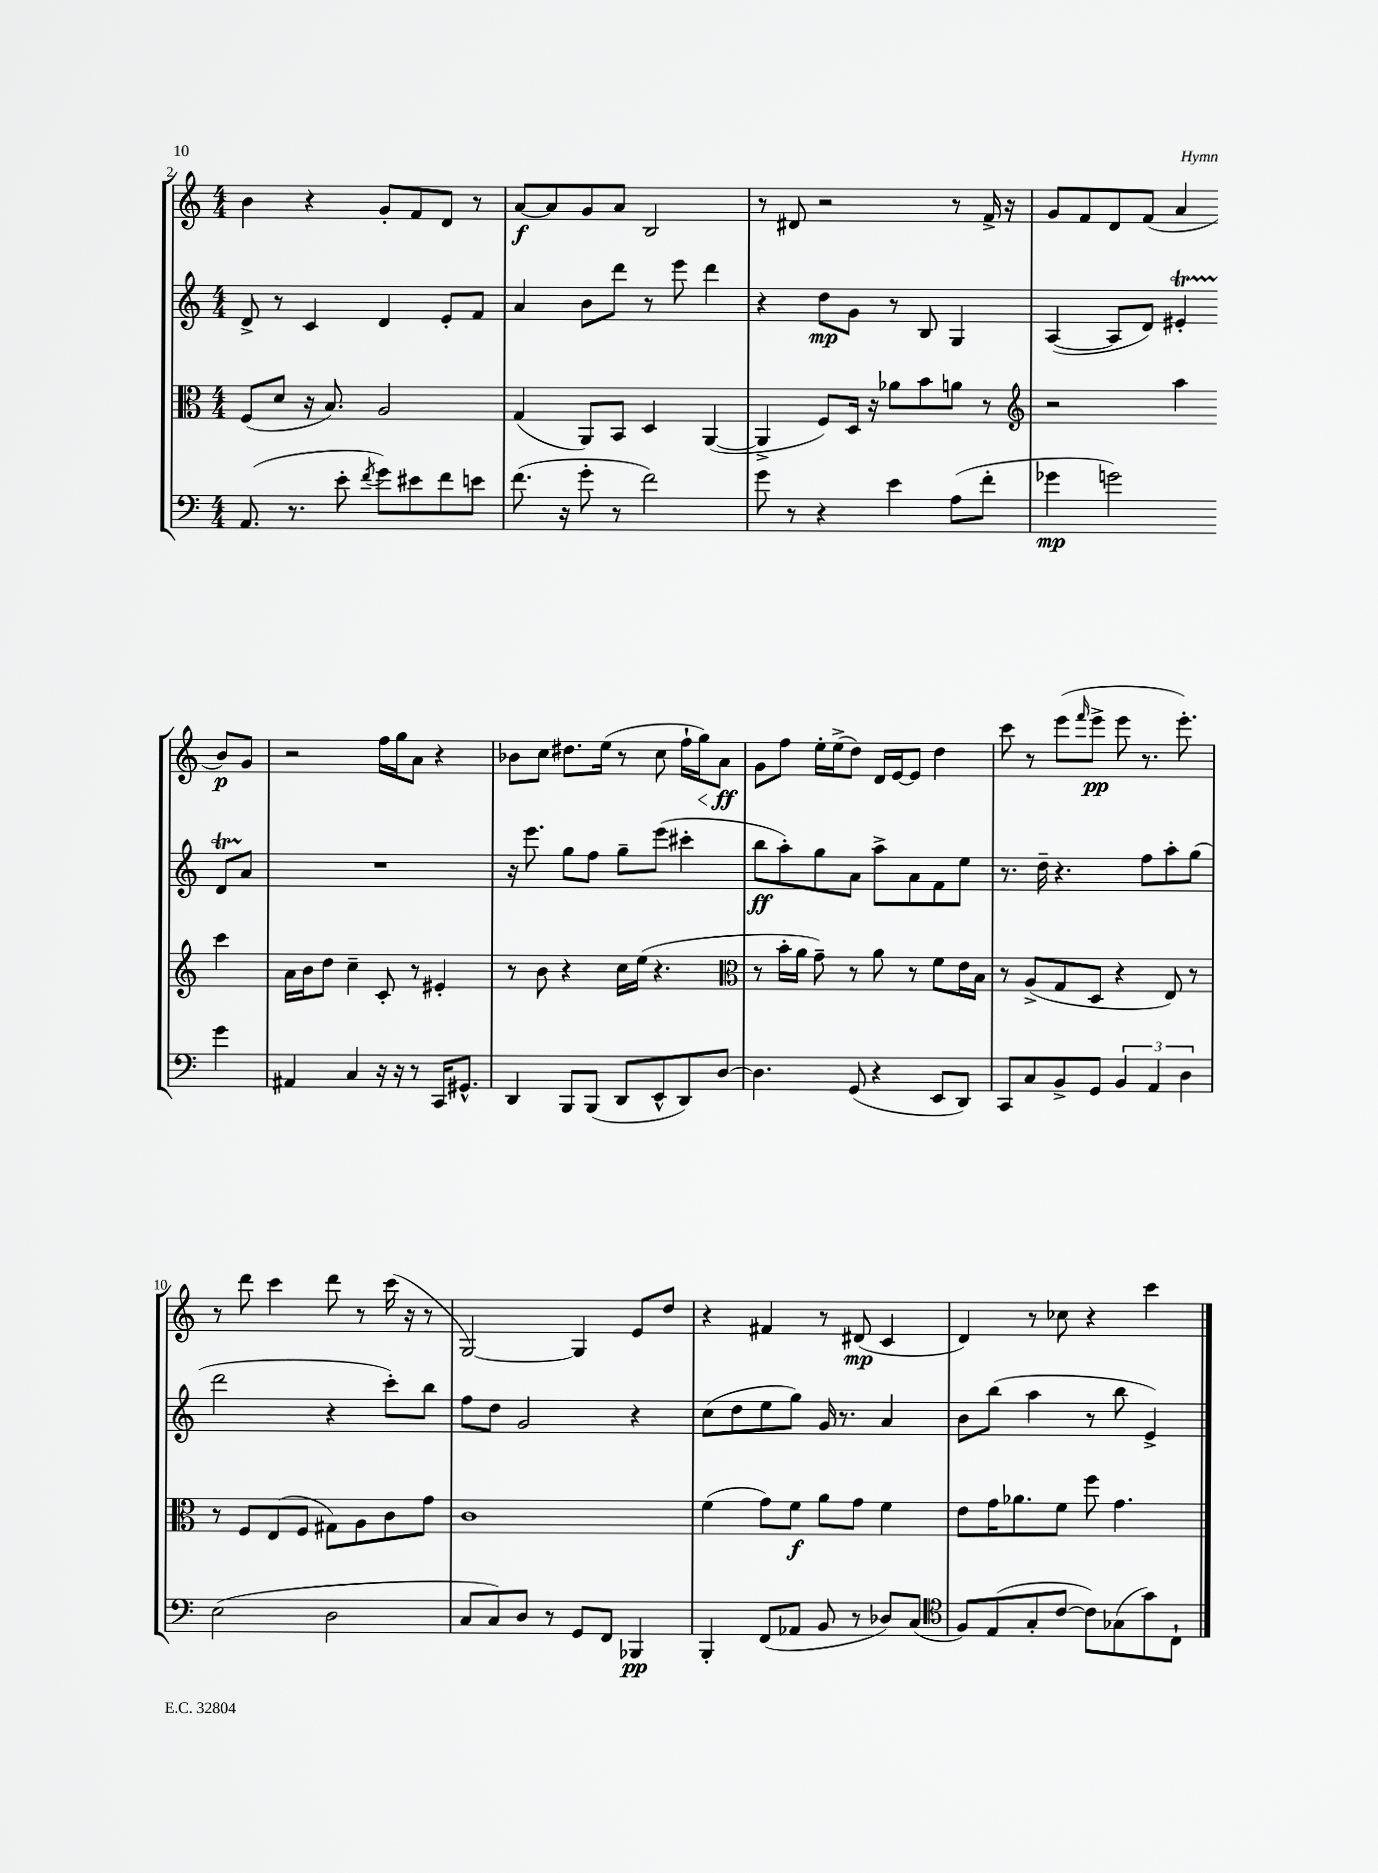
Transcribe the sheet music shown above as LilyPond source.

<<
\new StaffGroup <<
\new Staff = "s0" {
    \clef treble \key c \major \numericTimeSignature \time 4/4
    b'4 r4 g'8-. f'8 d'8 r8 |
    a'8~\f a'8 g'8 a'8 b2 |
    r8 dis'8 r2 r8 f'16-> r16 |
    g'8 f'8 d'8 f'8( a'4 b'8\p) g'8 |
    r2 f''16 g''16 a'8 r4 |
    bes'8 c''8 dis''8. e''16( r8 c''8 f''16-! g''16\<) a'8\ff\! |
    g'8 f''8 e''16-. e''16->( d''8) d'16 e'16~ e'8 d''4 |
    c'''8 r8 e'''8( \grace { f'''16 } e'''8->\pp e'''8 r8. e'''8.-.) |
    r8 d'''8 c'''4 d'''8 r8 c'''16( r16 r8 |
    g2~) g4 e'8 d''8 |
    r4 fis'4 r8 dis'8\mp( c'4 |
    d'4) r8 ces''8 r4 c'''4 \bar "|." |
}
\new Staff = "s1" {
    \clef treble \key c \major \numericTimeSignature \time 4/4
    d'8-> r8 c'4 d'4 e'8-. f'8 |
    a'4 b'8 d'''8 r8 e'''8 d'''4 |
    r4 d''8\mp g'8 r8 b8 g4 |
    a4~( a8 d'8) eis'4-.\startTrillSpan d'8 a'8\stopTrillSpan |
    R1 |
    r16 e'''8. g''8 f''8 g''8-- e'''8( cis'''4-. |
    b''8\ff a''8-.) g''8 a'8 a''8-> a'8 f'8 e''8 |
    r8. d''16-- r4. f''8 a''8-. g''8( |
    d'''2 r4 c'''8-.) b''8 |
    f''8 d''8 g'2 r4 |
    c''8( d''8 e''8 g''8) g'16 r8. a'4 |
    b'8 b''8( a''4 r8 b''8 e'4->) \bar "|." |
}
\new Staff = "s2" {
    \clef alto \key c \major \numericTimeSignature \time 4/4
    f8( d'8 r16 b8.) a2 |
    g4( a,8) b,8 d4 a,4~( |
    a,4-> f8) d16 r16 aes'8 b'8 a'8 r8 |
    \clef treble r2 a''4 c'''4 |
    a'16 b'16 d''8 c''4-- c'8-. r8 eis'4-. |
    r8 b'8 r4 c''16 e''16( r4. |
    \clef alto r8 b'16-. a'16 g'8--) r8 a'8 r8 f'8 e'16 b16 |
    r8 a8->( g8 d8 r4 e8) r8 |
    r8 f8 e8( f8 gis8) a8 c'8 g'8 |
    c'1 |
    f'4( g'8) f'8\f a'8 g'8 f'4 |
    e'8 g'16 aes'8. f'8 f''8 g'4. \bar "|." |
}
\new Staff = "s3" {
    \clef bass \key c \major \numericTimeSignature \time 4/4
    a,8.( r8. e'8-. \acciaccatura { f'8 } g'8) eis'8 f'8 e'8 |
    f'8.( r16 g'8-. r8 f'2) |
    g'8 r8 r4 e'4 a8( f'8-. |
    ges'4\mp g'2) g'4 |
    ais,4 c4 r16 r16 r8 c,16 gis,8.-^ |
    d,4 b,,8 b,,8( d,8 e,8-^ d,8) d8~ |
    d4. g,8( r4 e,8 d,8) |
    c,8 c8 b,8-> g,8 \tuplet 3/2 { b,4 a,4 d4 } |
    e2( d2 |
    c8 c8) d8 r8 g,8 f,8 bes,,4\pp |
    b,,4-. f,8( aes,8 b,8 r8 des8) c8( |
    \clef tenor f8) e8( g8-. c'8~ c'8) ges8( g'8) c8-! \bar "|." |
}
>>
>>
\layout { \context { \Score currentBarNumber = #2 } }
